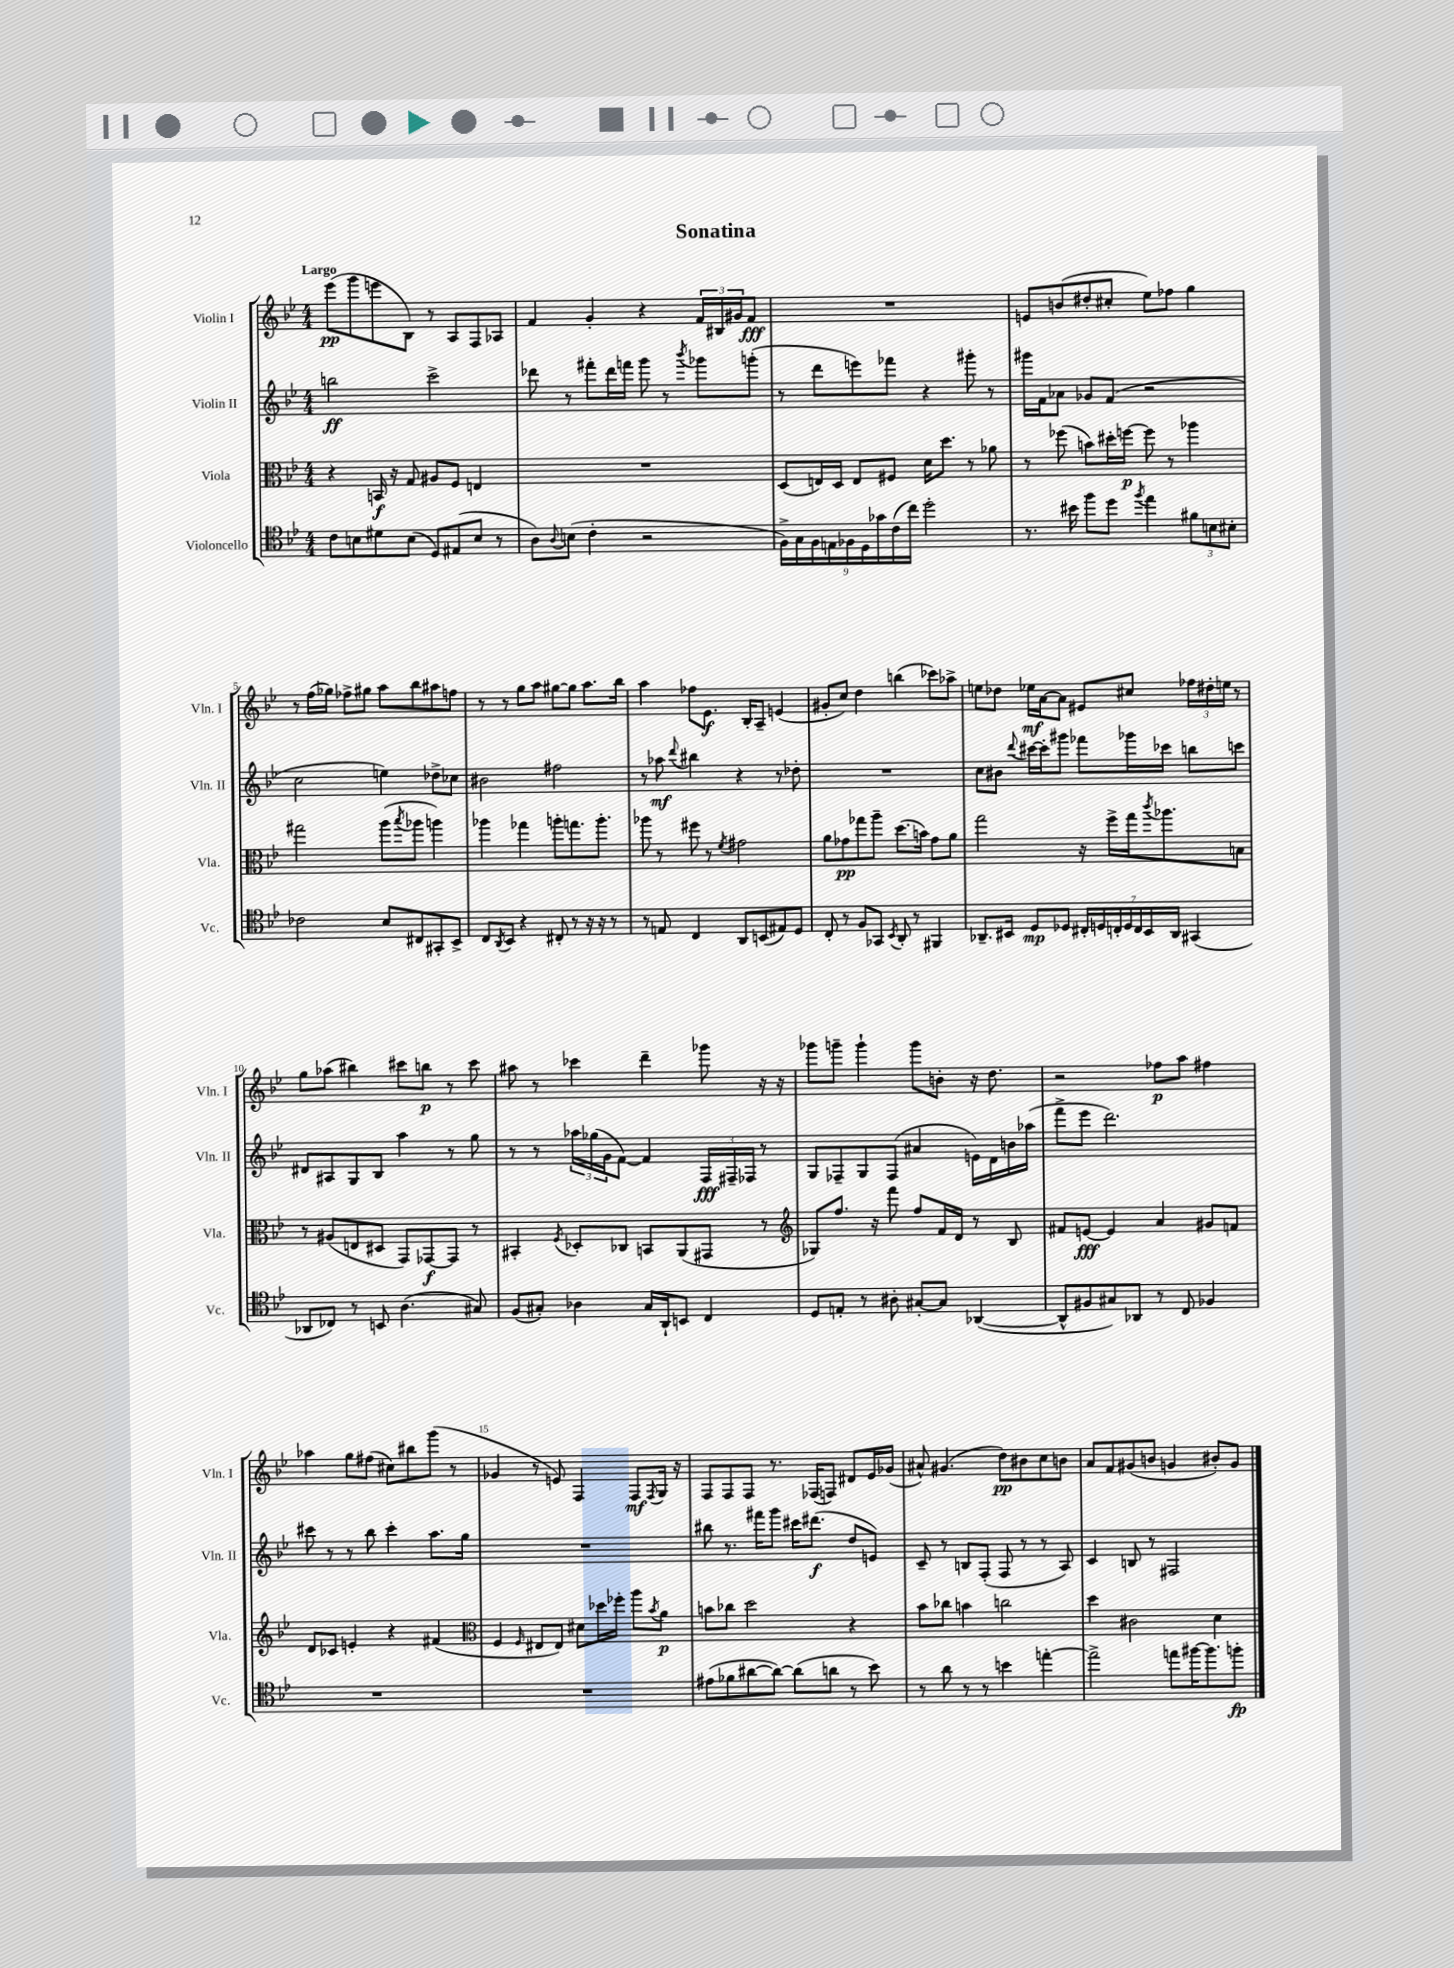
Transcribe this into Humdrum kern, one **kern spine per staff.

**kern	**kern	**kern	**kern
*staff4	*staff3	*staff2	*staff1
*clefC4	*clefC3	*clefG2	*clefG2
*k[b-e-]	*k[b-e-]	*k[b-e-]	*k[b-e-]
*M4/4	*M4/4	*M4/4	*M4/4
8c	4r	2bb	(8eee-
8B	.	.	8ggg
8d#	16BB	.	8eee
.	16r	.	.
(8B	8G	.	8B-)
8D)	8A#	2ccc^	8r
(8E#	8F	.	8A
8B	4E	.	8F
8r	.	.	8A-
=	=	=	=
8A)	1r	8ddd-	4f
8qqA	.	.	.
(8B	.	8r	.
4c'	.	8fff#'	4g'
.	.	16ddd-	.
.	.	16fff	.
2r	.	8ggg	4r
.	.	8r	.
.	.	8qbbb-	.
.	.	8ggg-	24f
.	.	.	24B#
.	.	.	24g#
.	.	(8ggg'	8f
=	=	=	=
18F^)	(8D	8r	1r
18G	.	.	.
18F	.	.	.
.	16E)	8ddd	.
18E	.	.	.
.	16D	.	.
18F-	.	.	.
.	8E	8eee)	.
18D	.	.	.
18g-	.	.	.
.	8F#	8fff-	.
(18c	.	.	.
18cc)	.	.	.
2dd'	16d	4r	.
.	8.dd	.	.
.	8r	8ggg#'	.
.	8a-	8r	.
=	=	=	=
8.r	8r	16ggg#	8e
.	.	16f	.
.	(8ff-	8a-	(8b
16b#	.	.	.
8ff	8b)	8g-	8dd#'
8dd	16dd#'	(8f	8cc#'
.	[16ff	.	.
8qff	.	.	.
4ee-	8ff]	2r	8ee-)
.	8r	.	8ff-
12f#	4aa-	.	4gg
12B	.	.	.
12B#'	.	.	.
=	=	=	=
2c-	2gg#	2cc	8r
.	.	.	(16ff
.	.	.	16gg-)
.	.	.	8ff-^
.	.	.	8gg#
8B-	(8aa	4ee)	8aa
.	8qbb-	.	.
8C#	8aa-	.	8bb-
8GG#'	4aa)	8dd-^	8aa#
8BB-^	.	8cc-	8ff
=	=	=	=
8C	4aa-	2b#	8r
8qAA	.	.	.
8BB-	.	.	8r
4r	4gg-	.	8gg
.	.	.	8aa
8C#'	8aa'	2ff#	[8gg#
8r	8.gg	.	8gg#]
16r	.	.	8.aa
16r	8.aa'	.	.
8r	.	.	.
.	.	.	16bb-
=	=	=	=
8r	8aa-	8r	4aa
8E	8r	8aa-	.
.	.	8qqddd	.
4C	8ff#	4bb#	8ff-
.	8r	.	8.e-
.	8qf	.	.
8AA	2g#	4r	.
.	.	.	16B-'
(8BB	.	.	8A~
8E#)	.	8r	(4e
8D	.	8dd-'	.
=	=	=	=
8C'	8a	1r	8g#'
8r	8g-	.	8cc)
8F	8gg-	.	4dd
8GG-	8aa~	.	.
8qBB-	.	.	.
8AA'	(8.dd	.	(4bb
8r	.	.	.
.	16b)	.	.
4FF#	8g-	.	8ccc-)
.	8a	.	8aa-^
=	=	=	=
8.AA-~	2gg	8cc	8ee
.	.	8b#	8dd-
16BB#	.	.	.
.	.	8qqddd	.
8D	.	[16ccc#	16ee-
.	.	16ccc#']	[16a
8D-	.	8ggg#	8a]
28C#'	16r	8fff-	8e#
28D	.	.	.
.	16ff^	.	.
28C'	.	.	.
28D	.	.	.
.	16gg	16ggg-	8cc#
28C	.	.	.
28BB#	.	.	.
.	8qccc	.	.
.	8.aa-	16ccc-	.
28AA-	.	.	.
(4GG#	.	8bb	24ff-
.	.	.	24dd#'
.	.	.	24ee
.	8B	8ccc	8r
=	=	=	=
8AA-	8r	8d#	8gg
8C-)	(8A#	8A#	(8aa-
8r	8E	8G	4bb#)
8BB	8D#	8B-	.
(4.A	8GG)	4aa	8ccc#
.	[8GG-	.	8bb
.	8GG-]	8r	8r
8G#)	8r	8gg	8ccc#
=	=	=	=
(8F	4BB#'	8r	8aa#
8G#')	.	8r	8r
.	8qF	.	.
4A-	8D-'	24aa-	4ccc-
.	.	(24gg-	.
.	.	24g	.
.	8C-	[8f)	.
16G#	8BB	4f]	4ddd~
16AA`	.	.	.
8BB	(8AA	.	.
4C	8GG#	24F	8ggg-
.	.	24F#~	.
.	.	24F-	.
.	8r	8r	16r
.	.	.	16r
=	=	=	=
*	*clefG2	*	*
8D	8G-)	8G	8ggg-
8E'	8.ff	8F-~	8ggg~
8r	.	8G	4ggg`
.	16r	.	.
8A#'	8fff	(8F-	.
[8G#'	8ff	4a#	8ggg
8G#]	16f	.	8b'
.	16d	.	.
([4AA-	8r	16e)	16r
.	.	16d	8.dd
.	8B-	16b	.
.	.	(16aa-	.
=	=	=	=
8AA-^^]	8f#	8fff^	2r
8F#	[8e	8eee-	.
8G#)	4e]	2.ddd)	.
8AA-	.	.	.
8r	4a	.	8ff-
8C	.	.	8aa
4F-	8g#	.	4ff#
.	8f	.	.
=	=	=	=
1r	8d	8ccc#	4aa-
.	8c-	8r	.
.	4e'	8r	8gg
.	.	8bb-	(8ff#
.	4r	4ccc#'	8cc#)
.	.	.	8bb#
.	(4f#	8.aa	(8ggg
.	.	.	8r
.	.	16gg	.
=	=	=	=
*	*clefC3	*	*
1r	4F	1r	4g-
.	16qqF	.	.
.	8E#	.	8r
.	8E#)	.	8e)
.	8d#	.	4F
.	16dd-	.	.
.	16ff-'	.	.
.	8aa	.	8F
.	8qb-	.	8qF
.	8a	.	16G
.	.	.	16r
=	=	=	=
(8e#	8b	8bb#	8F
8f-	8cc-	8.r	8F
[8a#	2dd	.	8F
.	.	16fff#	.
8a#_)	.	8ggg	8.r
(8a#]	.	16ccc#	.
.	.	(8.ddd#	(16F-
8a	.	.	8F)
8r	4r	8dd	8d#
8b-)	.	8e)	16e-
.	.	.	(16g-
=	=	=	=
8r	8b-	8c~	8a#^^)
8a	8cc-	8r	(4.g#
8r	4b	8B	.
8r	.	(8F'	.
4b	2cc	8F	8dd)
.	.	8r	8b#
[4ee'	.	8r	8cc
.	.	8A)	8b
=	=	=	=
2ee^]	4dd	4c	8a
.	.	.	8f
.	2c#	8B	(8g#
.	.	8r	8b
8ee	.	2F#	4g
[16ff#	.	.	.
8.ff#]	.	.	.
.	4d	.	8b#')
8ff'	.	.	8g
==	==	==	==
*-	*-	*-	*-
